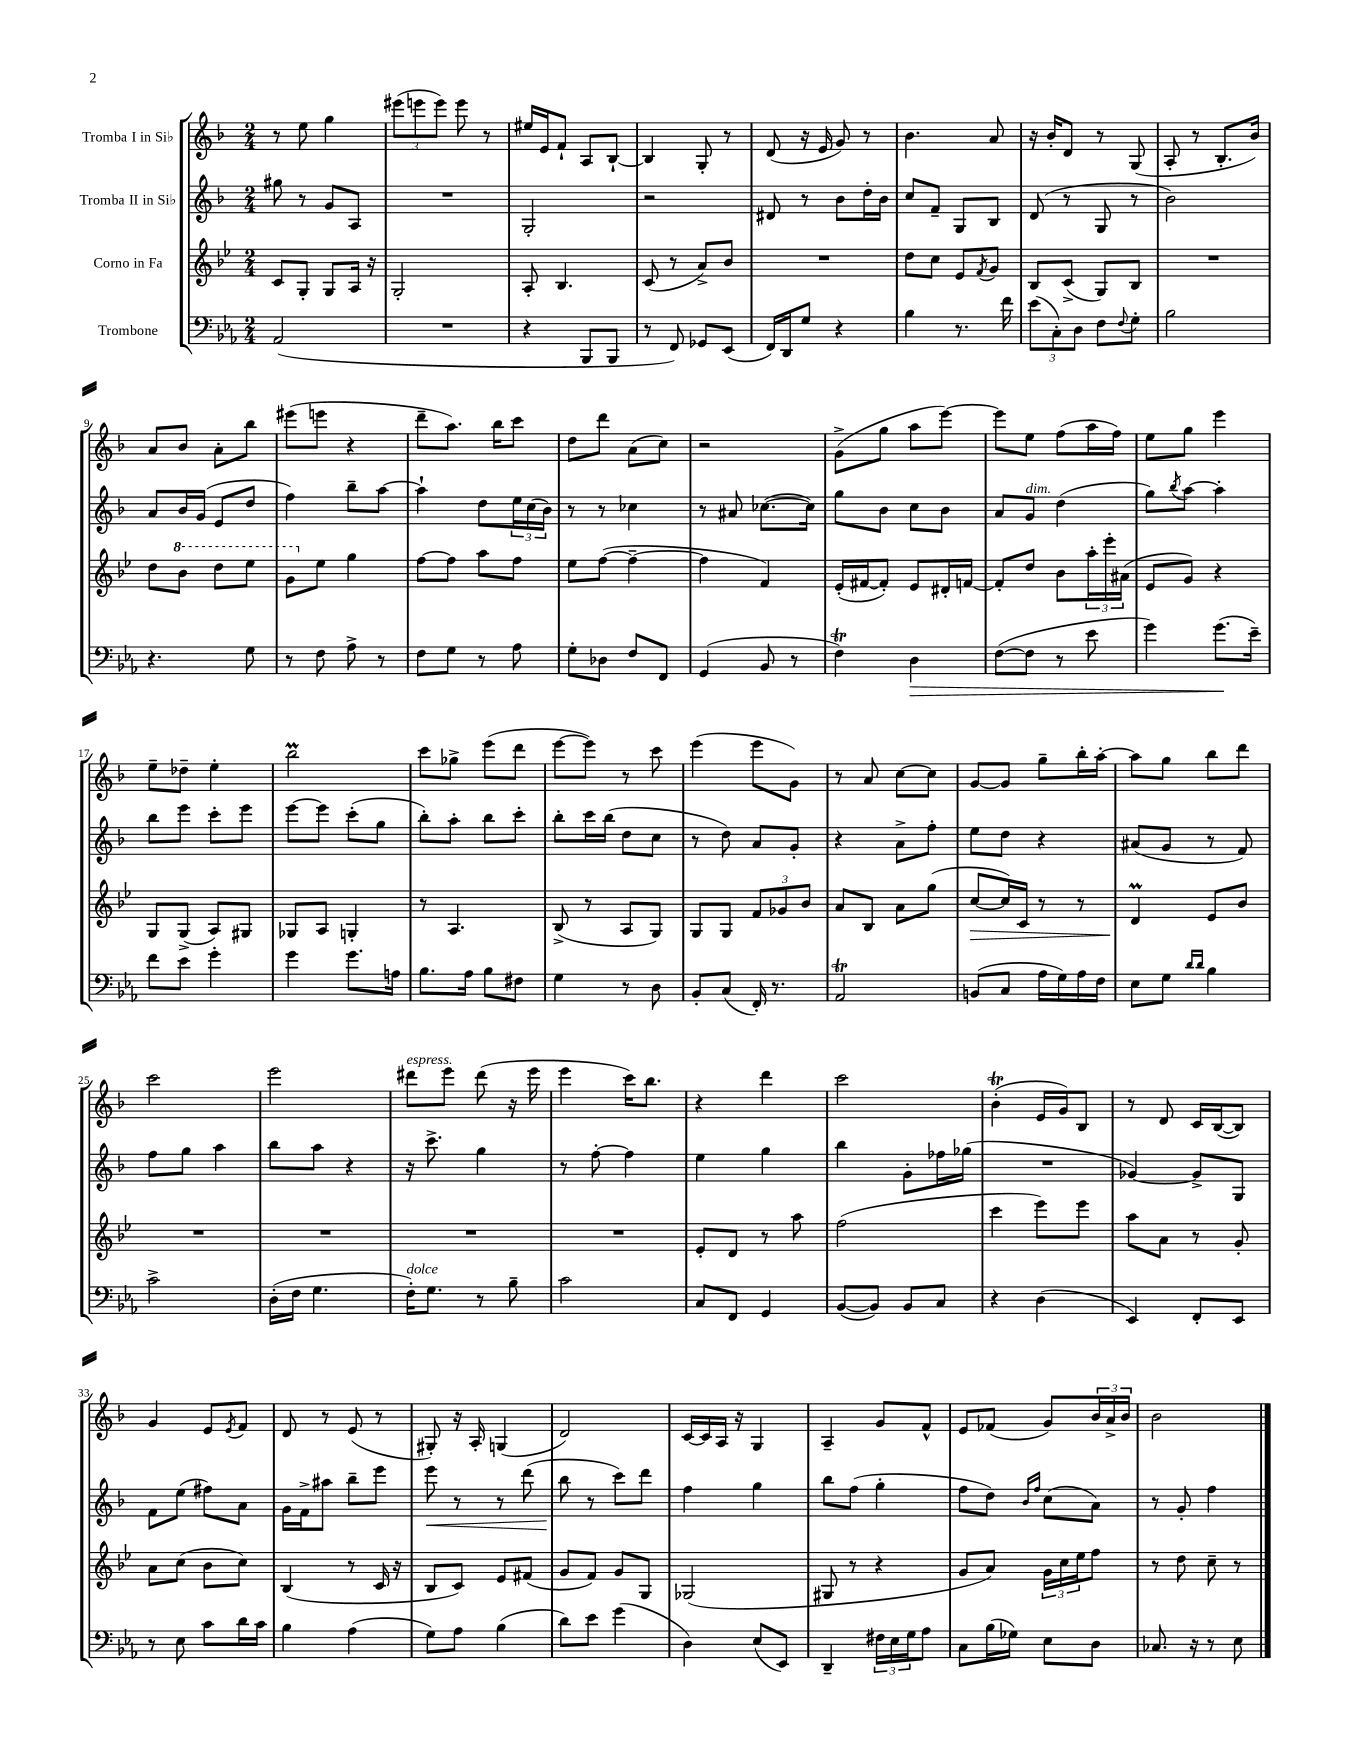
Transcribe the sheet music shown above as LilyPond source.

<<
\new StaffGroup <<
\new Staff = "s0" \with { instrumentName = "Tromba I in Sib" } {
    \clef treble \key f \major \numericTimeSignature \time 2/4
    r8 e''8 g''4 |
    \tuplet 3/2 { eis'''8( e'''8 e'''8) } e'''8 r8 |
    eis''16 e'16 f'8-! a8 bes8~-! |
    bes4 g8-. r8 |
    d'8( r16 e'16 g'8) r8 |
    bes'4. a'8 |
    r16 bes'16-. d'8 r8 g8( |
    a8-. r8 bes8.-. bes'16) |
    a'8 bes'8 a'8-. bes''8 |
    eis'''8( e'''8 r4 |
    d'''8-- a''8.) bes''16 c'''8 |
    d''8 d'''8 a'8( c''8) |
    r2 |
    g'8->( g''8 a''8 e'''8~) |
    e'''8 e''8 f''8( a''16 f''16) |
    e''8 g''8 e'''4 |
    e''8-- des''8-- e''4-. |
    bes''2\prall |
    c'''8 ges''8-> e'''8( d'''8 |
    e'''8~ e'''8) r8 c'''8 |
    e'''4( e'''8 g'8) |
    r8 a'8 c''8~ c''8 |
    g'8~ g'8 g''8-- bes''16-. a''16~-. |
    a''8 g''8 bes''8 d'''8 |
    c'''2 |
    e'''2 |
    dis'''8^\markup { \italic "espress." } e'''8 dis'''8( r16 e'''16 |
    e'''4 c'''16) bes''8. |
    r4 d'''4 |
    c'''2 |
    bes'4-.\trill( e'16 g'16) bes8 |
    r8 d'8 c'16 bes16~( bes8) |
    g'4 e'8 \acciaccatura { e'8 } f'8 |
    d'8 r8 e'8( r8 |
    gis8-.) r16 a16-. g4( |
    d'2) |
    c'16~ c'16 a16 r16 g4 |
    a4-- g'8 f'8-^ |
    e'8 fes'8( g'8) \tuplet 3/2 { bes'16 a'16-> bes'16 } |
    bes'2 \bar "|." |
}
\new Staff = "s1" \with { instrumentName = "Tromba II in Sib" } {
    \clef treble \key f \major \numericTimeSignature \time 2/4
    gis''8 r8 g'8 a8 |
    R2 |
    g2-. |
    r2 |
    dis'8 r8 bes'8 d''16-. bes'16 |
    c''8 f'8-- g8 bes8 |
    d'8( r8 g8 r8 |
    bes'2) |
    a'8 bes'16 g'16( e'8 d''8 |
    f''4) bes''8-- a''8~ |
    a''4-! d''8 \tuplet 3/2 { e''16 c''16( bes'16) } |
    r8 r8 ces''4 |
    r8 ais'8 ces''8.~( ces''16) |
    g''8 bes'8 c''8 bes'8 |
    a'8 g'8^\markup { \italic "dim." } d''4( |
    g''8) \acciaccatura { bes''8 } a''8~ a''4-. |
    bes''8 e'''8 c'''8-. e'''8 |
    e'''8~ e'''8 c'''8-.( g''8 |
    bes''8-.) a''8-. bes''8 c'''8-. |
    bes''8-. c'''16 bes''16( d''8 c''8 |
    r8 d''8) a'8 g'8-. |
    r4 a'8-> f''8-. |
    e''8 d''8 r4 |
    ais'8( g'8 r8 f'8) |
    f''8 g''8 a''4 |
    bes''8 a''8 r4 |
    r16 c'''8.-> g''4 |
    r8 f''8~-. f''4 |
    e''4 g''4 |
    bes''4 g'8-. fes''16 ges''16( |
    R2 |
    ges'4~) ges'8-> g8 |
    f'8 e''8( fis''8) a'8 |
    g'16 f'16-> ais''8 bes''8-- e'''8 |
    e'''8\< r8 r8 d'''8( |
    bes''8\! r8 c'''8) d'''8 |
    f''4 g''4 |
    bes''8 f''8( g''4-. |
    f''8 d''8) \grace { bes'16 f''16 } c''8( a'8) |
    r8 g'8-. f''4 \bar "|." |
}
\new Staff = "s2" \with { instrumentName = "Corno in Fa" } {
    \clef treble \key bes \major \numericTimeSignature \time 2/4
    c'8 g8-. g8 a16 r16 |
    g2-. |
    a8-. bes4. |
    c'8( r8 a'8->) bes'8 |
    R2 |
    d''8 c''8 ees'8 \acciaccatura { f'8 } g'8 |
    bes8 c'8->( g8) bes8 |
    R2 |
    d''8 \ottava #1 bes''8 d'''8 ees'''8 |
    g''8 \ottava #0 ees''8 g''4 |
    f''8~ f''8 a''8 f''8 |
    ees''8 f''8~( f''4~-- |
    f''4 f'4) |
    ees'16-.( fis'16~ fis'8-.) ees'8 dis'16-. f'16~ |
    f'8-. d''8 bes'8 \tuplet 3/2 { a''16-. ees'''16-. ais'16( } |
    ees'8 g'8) r4 |
    g8 g8->( a8) gis8 |
    ges8 a8 g4-. |
    r8 a4. |
    bes8->( r8 a8 g8) |
    g8 g8 \tuplet 3/2 { f'8 ges'8 bes'8 } |
    a'8 bes8 a'8 g''8( |
    c''8~\> c''16) c'16 r8 r8 |
    d'4\prall\! ees'8 bes'8 |
    R2 |
    R2 |
    R2 |
    R2 |
    ees'8-. d'8 r8 a''8 |
    f''2( |
    c'''4 ees'''8) ees'''8 |
    a''8 a'8 r8 g'8-. |
    a'8 c''8( bes'8 c''8) |
    bes4( r8 c'16 r16 |
    bes8 c'8) ees'8 fis'8( |
    g'8 f'8) g'8 g8 |
    ges2( |
    gis8 r8 r4 |
    g'8 a'8) \tuplet 3/2 { g'16 c''16 ees''16 } f''8 |
    r8 d''8 c''8-- r8 \bar "|." |
}
\new Staff = "s3" \with { instrumentName = "Trombone" } {
    \clef bass \key ees \major \numericTimeSignature \time 2/4
    aes,2( |
    R2 |
    r4 bes,,8 bes,,8 |
    r8 f,8) ges,8 ees,8( |
    f,16) d,16 g8 r4 |
    bes4 r8. f'16 |
    \tuplet 3/2 { ees'8( c8-.) d8 } f8 \appoggiatura { f8 } g8-. |
    bes2 |
    r4. g8 |
    r8 f8 aes8-> r8 |
    f8 g8 r8 aes8 |
    g8-. des8 f8 f,8 |
    g,4( bes,8 r8 |
    f4\trill) d4\> |
    f8~( f8 r8 ees'8 |
    g'4) g'8.\!( ees'16--) |
    f'8 ees'8 g'4-. |
    g'4 g'8. a16 |
    bes8. aes16 bes8 fis8 |
    g4 r8 d8 |
    bes,8-. c8( f,16-.) r8. |
    aes,2\trill |
    b,8( c8 aes16 g16) aes16 f16 |
    ees8 g8 \grace { d'16 d'16 } bes4 |
    c'2-> |
    d16-.( f16 g4. |
    f16-.^\markup { \italic "dolce" }) g8. r8 bes8-- |
    c'2 |
    c8 f,8 g,4 |
    bes,8~( bes,8) bes,8 c8 |
    r4 d4( |
    ees,4) f,8-. ees,8 |
    r8 ees8 c'8 d'16 c'16 |
    bes4 aes4( |
    g8) aes8 bes4( |
    d'8) ees'8 g'4( |
    d4) ees8( ees,8) |
    d,4-- \tuplet 3/2 { fis16 ees16 g16 } aes8 |
    c8 bes16( ges16) ees8 d8 |
    ces8. r16 r8 ees8 \bar "|." |
}
>>
>>
